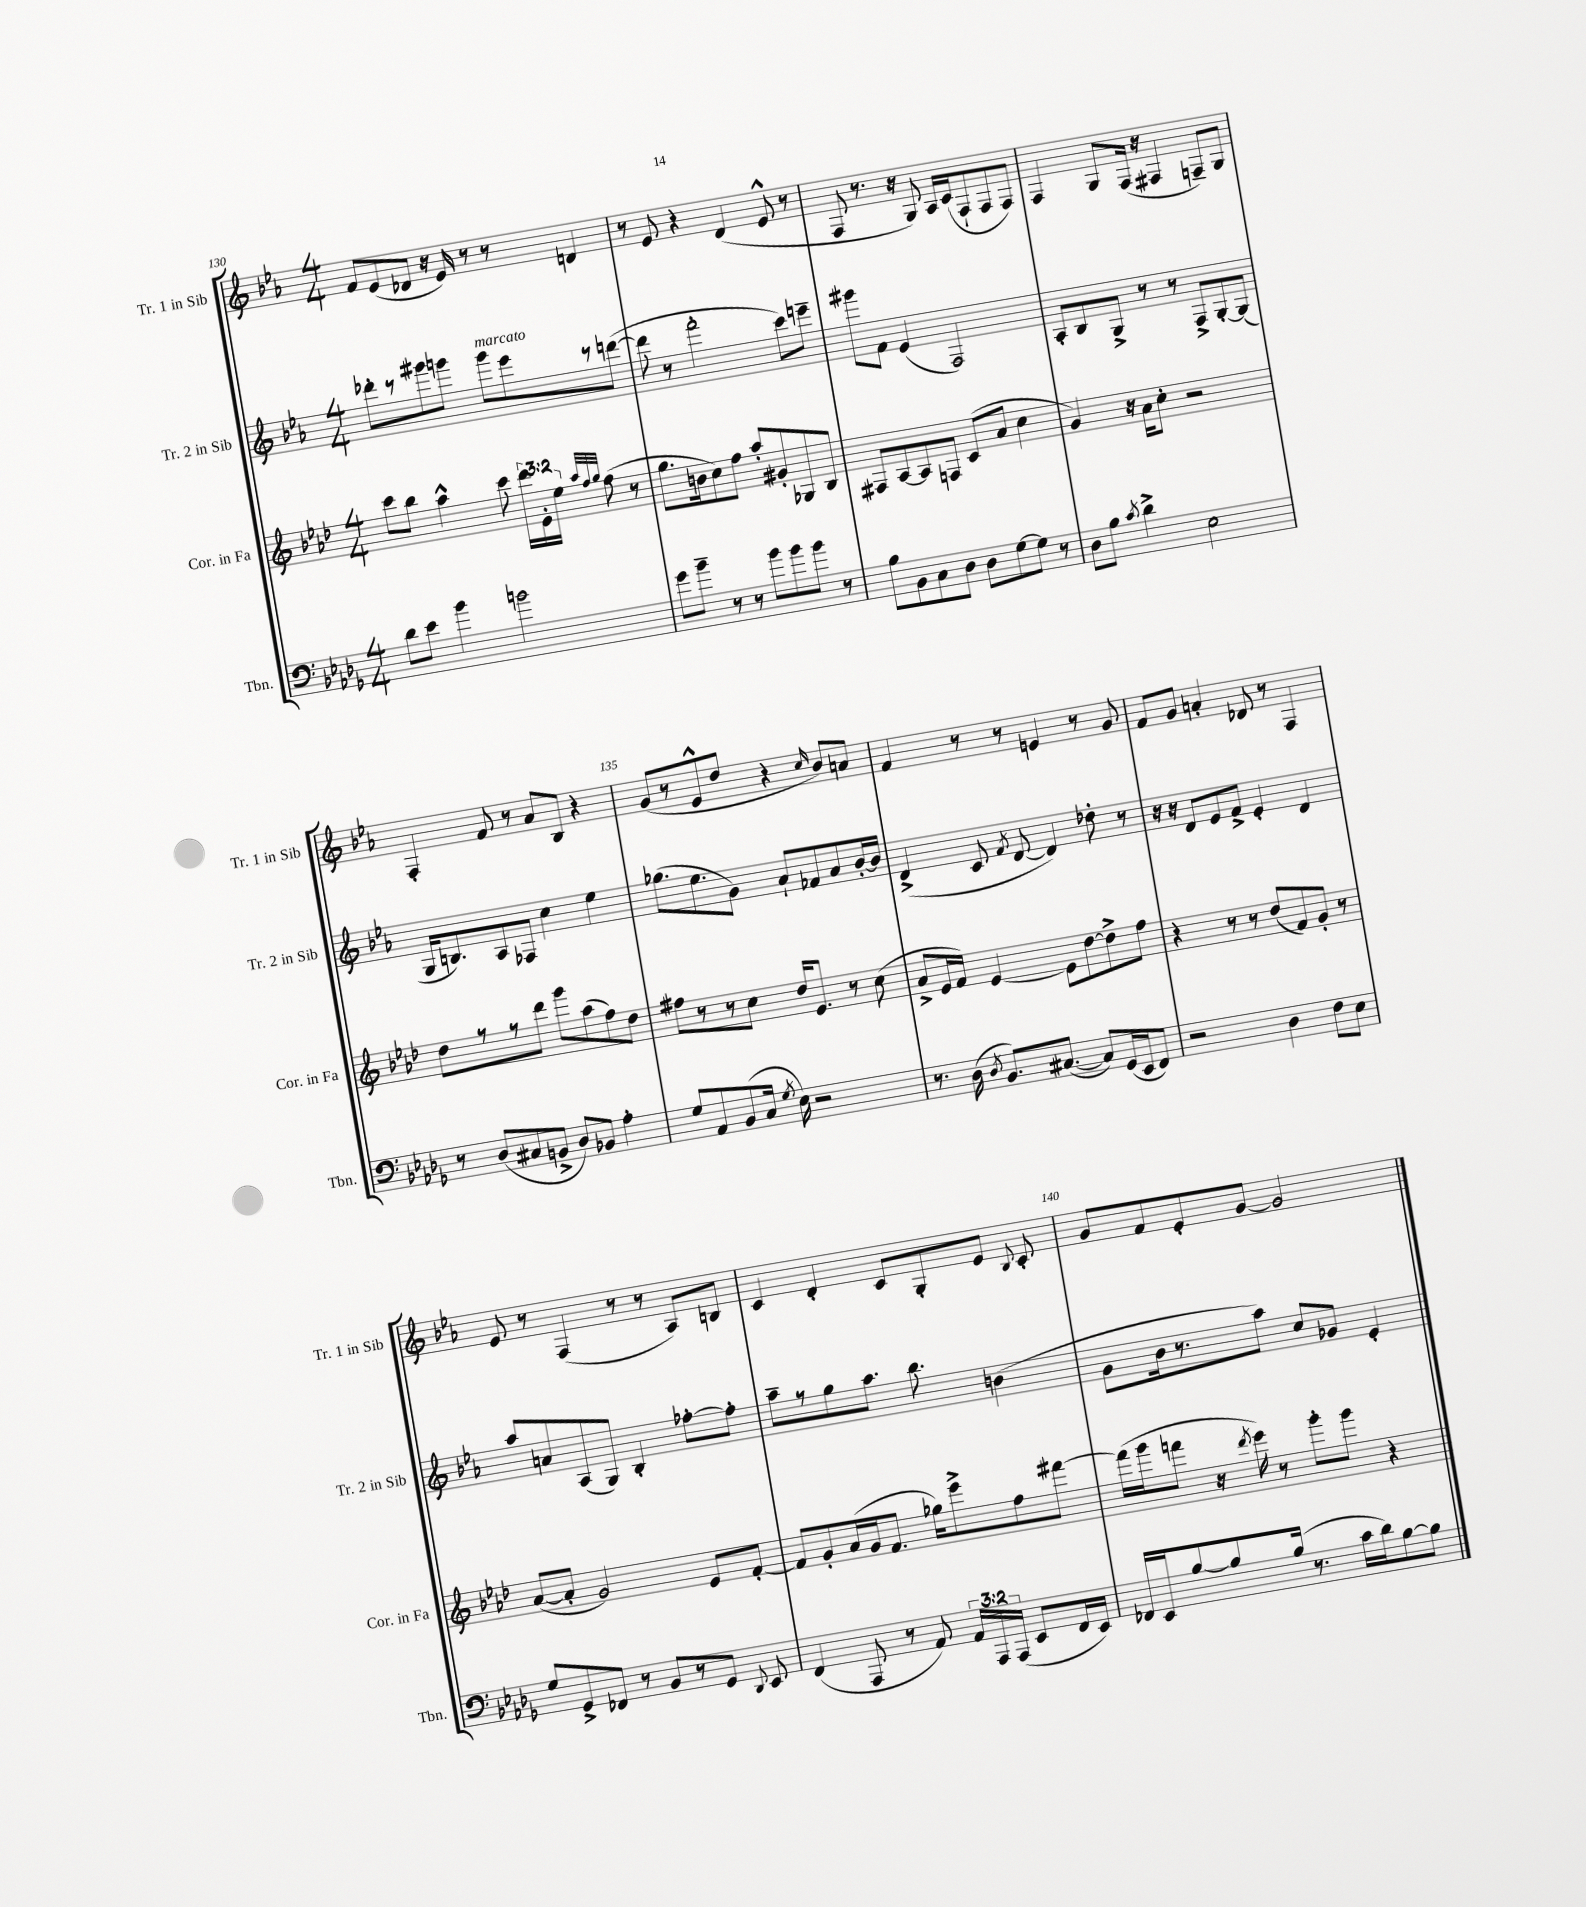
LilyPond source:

<<
\new StaffGroup <<
\new Staff = "s0" \with { instrumentName = "Tr. 1 in Sib" shortInstrumentName = "Tr. 1 in Sib" } {
    \clef treble \key ees \major \numericTimeSignature \time 4/4
    \autoBeamOff f'8[ ees'8( des'8] r16 ees'16) r8 r8 d'4 |
    r8 ees'8 r4 d'4( ees'8-^ r8 |
    f8 r8. r16 g8) aes16[ c'16( f8-! f8 f8]) |
    f4 g8[ f16]( r16 fis4 f8[--) g8] |
    f4-. f'8 r8 aes'8[ bes8] r4 |
    g'8[( r8 ees'8-^ d''8] r4 \grace { c''16 } bes'8[) a'8] |
    f'4 r8 r8 e'4 r8 g'8 |
    f'8[ g'8] a'4-. des'8 r8 f4 |
    ees'8 r8 f4( r8 r8 aes8[) b8] |
    c'4 d'4-. c'8[ g8-. ees'8] \appoggiatura { bes8 } c'8-. |
    g'8[ f'8 ees'8-. g'8]~ g'2 \bar "|." |
}
\new Staff = "s1" \with { instrumentName = "Tr. 2 in Sib" shortInstrumentName = "Tr. 2 in Sib" } {
    \clef treble \key ees \major \numericTimeSignature \time 4/4
    \autoBeamOff des'''8[-. r8 gis'''8 g'''8] g'''8[^\markup { \italic "marcato" } ees'''8 r8 d'''8]~( |
    d'''8 r8 f'''2-. c'''8[) e'''8]-- |
    gis'''8[ f'8] ees'4( f2) |
    aes8[-. bes8 g8]-> r8 r8 f8[-> g8~-. g8]( |
    g16[ b8.) aes8 fes8] c''4 ees''4 |
    ges''8.[( ees''8. g'8]) aes'8[-! fes'8 aes'8 bes'16~-. bes'16] |
    d'4->( c'8 \acciaccatura { f'8 } d'8~ d'4) des''8-. r8 |
    r16 r16 d'8[ ees'8 f'8]-> ees'4-. d'4 |
    aes''8[ a'8 aes8( g8]) bes4-. fes''8[~-. fes''8]-. |
    aes''8[-- r8 g''8 aes''8.] bes''8. b'4( |
    g'8[ bes'16 r8. aes''8]) c''8[ ges'8] ees'4-. \bar "|." |
}
\new Staff = "s2" \with { instrumentName = "Cor. in Fa" shortInstrumentName = "Cor. in Fa" } {
    \clef treble \key aes \major \numericTimeSignature \time 4/4 \override Staff.TupletNumber.text = #tuplet-number::calc-fraction-text
    \autoBeamOff c'''8[ bes''8] aes''4-^ c'''8 \tuplet 3/2 { des'''16[ ees'16-. ees''16] } \grace { aes''32[ f''32 g''32] } f''8( r8 |
    g''8.[ b'16 c''8) f''8] aes''8[-. gis'8-. ges8 bes8] |
    fis8[ aes8~ aes8 f8] c'8[( aes'8] c''4 |
    g'4) r16 aes'16[ c''8]-. r2 |
    des''8[ r8 r8 des'''8] g'''8[ aes''8( f''8) des''8] |
    fis''8[ r8 r8 c''8] des''16[ ees'8.] r8 c''8( |
    aes'8[-> ees'16 f'16]) ees'4~ ees'8[ des''8~ des''8-> f''8] |
    r4 r8 r8 des''8[( f'8) g'8]-. r8 |
    aes'8[~( aes'8]-. g'2) ees'8[ f'8]~-. |
    f'8[ g'8-. aes'16( g'16 f'8.] ges''16[) ees'''8-> f''8 fis'''8]~ |
    fis'''16[( g'''16 f'''8] r16 \acciaccatura { des'''8 } ees'''16) r8 g'''8[-. g'''8] r4 \bar "|." |
}
\new Staff = "s3" \with { instrumentName = "Tbn." shortInstrumentName = "Tbn." } {
    \clef bass \key des \major \numericTimeSignature \time 4/4 \override Staff.TupletNumber.text = #tuplet-number::calc-fraction-text
    \autoBeamOff des'8[ ees'8] bes'4 b'2 |
    ges'8[ bes'8]-- r8 r8 bes'8[ bes'8 bes'8] r8 |
    bes8[ bes,8 c8 des8] des8[ ges8~ ges8] r8 |
    des8[ bes8] \acciaccatura { c'8 } des'4-> ees2 |
    r8 des8[( cis8 b,8]-> des8[) bes,8] aes4-. |
    ges8[ aes,8 bes,8( c16] \acciaccatura { ges8 } ees16) r2 |
    r8. des16( \acciaccatura { des8 } bes,8.[) cis8.]~( cis8[) ges,16( ees,16 f,8]) |
    r2 des4 f8[ ees8] |
    ges8[ ges,8-> fes,8] r8 bes,8[ r8 ges,8] \appoggiatura { des,8 } ees,8 |
    f,4( aes,,8 r8 aes,8) \tuplet 3/2 { aes,16[ aes,,16 aes,,16]( } ees,8[ f,16 ees,16]) |
    fes,16[ ees,16 bes8~ bes8 bes16]( r8. c'16[ des'16) bes8~ bes8] \bar "|." |
}
>>
>>
\layout { \context { \Score currentBarNumber = #130 \override BarNumber.break-visibility = ##(#f #t #t) barNumberVisibility = #(every-nth-bar-number-visible 5) } }
